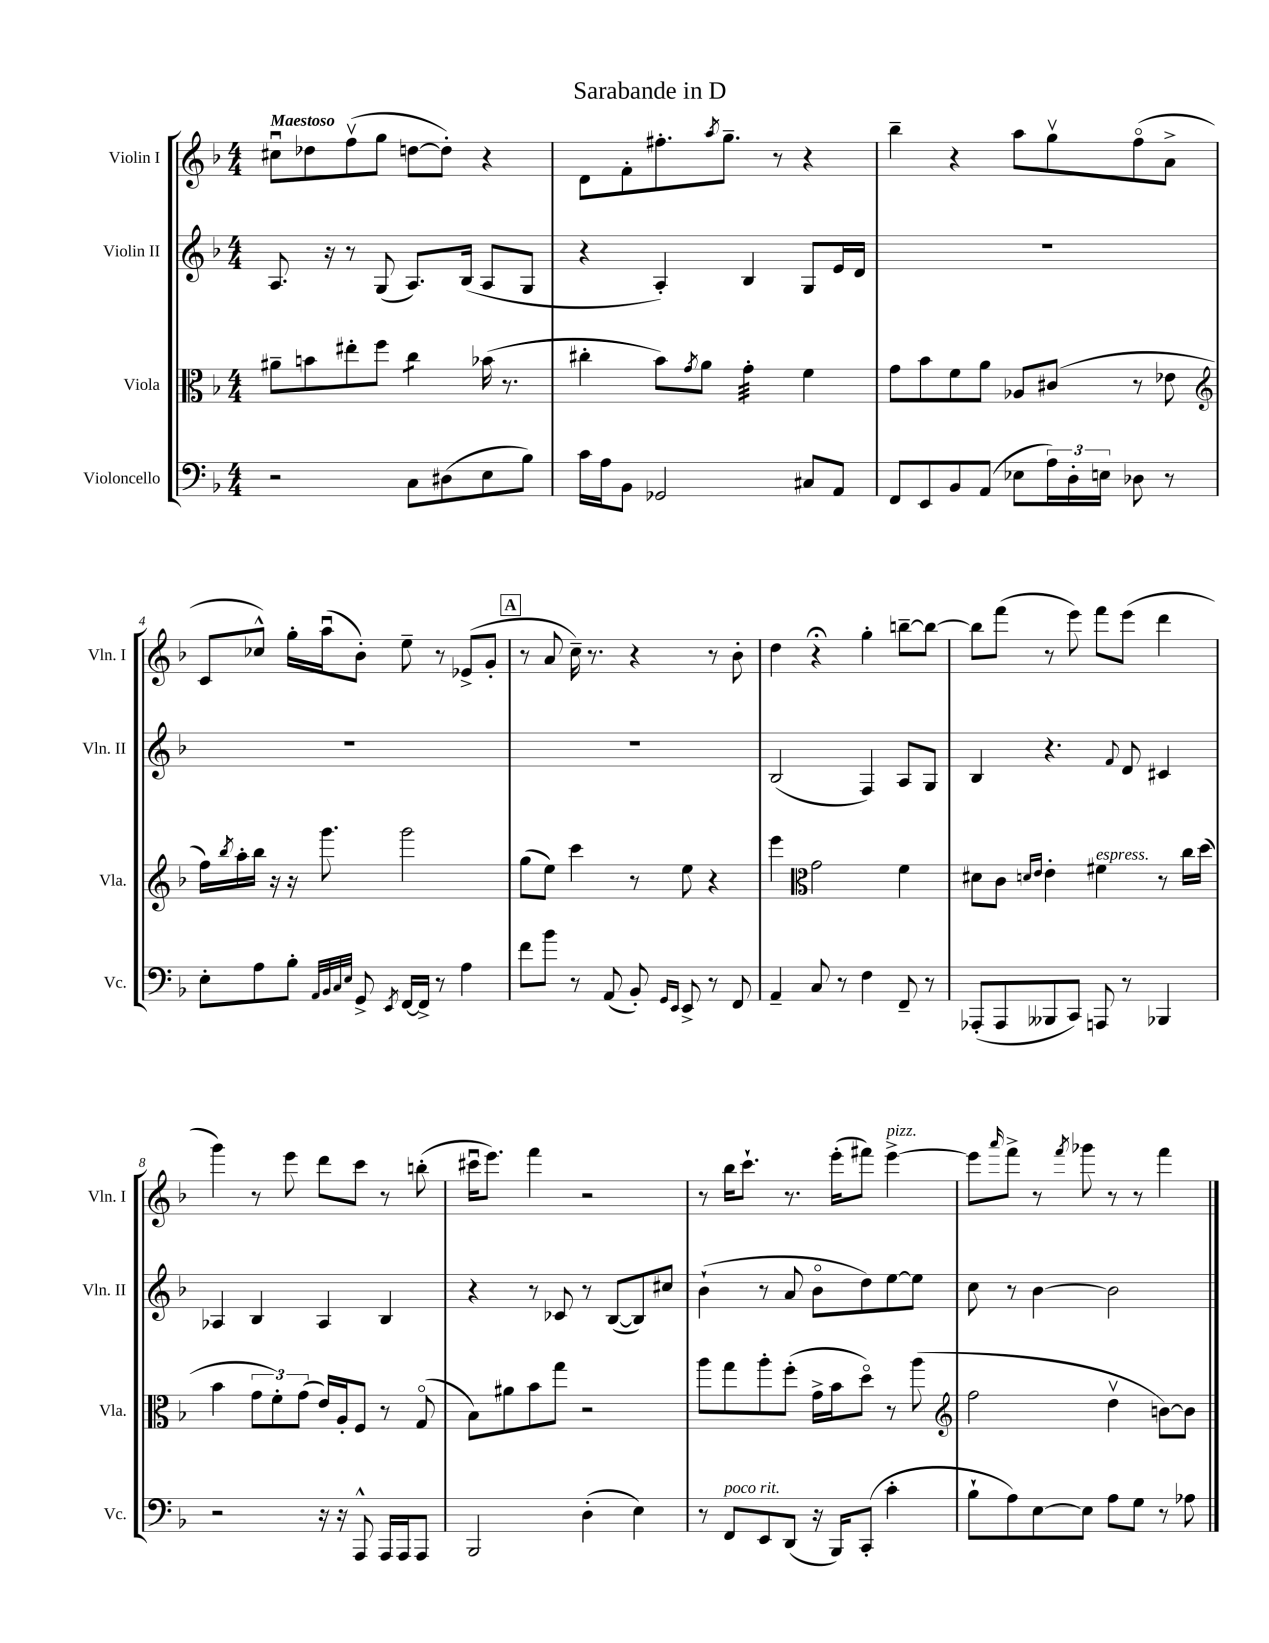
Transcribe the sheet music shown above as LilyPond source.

\header { title = "Sarabande in D" }
<<
\new StaffGroup <<
\new Staff = "s0" \with { instrumentName = "Violin I" shortInstrumentName = "Vln. I" } {
    \clef treble \key f \major \numericTimeSignature \time 4/4 \tempo "Maestoso"
    cis''8\downbow des''8 f''8\upbow( g''8 d''8~ d''8-.) r4 |
    d'8 f'8-. fis''8.-. \acciaccatura { a''8 } g''8.-- r8 r4 |
    bes''4-- r4 a''8 g''8\upbow f''8\flageolet( a'8-> |
    c'8 ces''8-^) g''16-. a''16\downbow( bes'8-.) e''8-- r8 ees'8->( g'8-. |
    \mark \markup { \box "A" } r8 a'8 c''16--) r8. r4 r8 bes'8-. |
    d''4 r4\fermata g''4-. b''8~-- b''8~ |
    b''8 f'''8( r8 e'''8) f'''8 e'''8( d'''4 |
    g'''4) r8 e'''8 d'''8 c'''8 r8 b''8-.( |
    cis'''16\downbow e'''8.) f'''4 r2 |
    r8 bes''16 c'''8.-! r8. e'''16-.( fis'''8) e'''4~->^\markup { \italic "pizz." } |
    e'''8 \grace { a'''16 } f'''8-> r8 \acciaccatura { f'''8 } ges'''8 r8 r8 f'''4 \bar "|." |
}
\new Staff = "s1" \with { instrumentName = "Violin II" shortInstrumentName = "Vln. II" } {
    \clef treble \key f \major \numericTimeSignature \time 4/4
    a8. r16 r8 g8( a8.) bes16( a8 g8 |
    r4 a4-.) bes4 g8 e'16 d'16 |
    R1 |
    R1 |
    \mark \markup { \box "A" } R1 |
    bes2( f4) a8 g8 |
    bes4 r4. \appoggiatura { f'8 } d'8 cis'4 |
    aes4 bes4 aes4 bes4 |
    r4 r8 ces'8 r8 bes8~( bes8) cis''8 |
    bes'4-!( r8 a'8 bes'8\flageolet d''8) e''8~ e''8 |
    c''8 r8 bes'4~ bes'2 \bar "|." |
}
\new Staff = "s2" \with { instrumentName = "Viola" shortInstrumentName = "Vla." } {
    \clef alto \key f \major \numericTimeSignature \time 4/4
    ais'8-- b'8 eis''8-. f''8 c''4:8 bes'16( r8. |
    cis''4-. bes'8) \acciaccatura { g'8 } a'8 g'4:32-. f'4 |
    g'8 bes'8 f'8 a'8 aes8 cis'8( r8 ees'8 |
    \clef treble f''16) \acciaccatura { bes''8 } a''16-. bes''16 r16 r16 g'''8. g'''2 |
    \mark \markup { \box "A" } g''8( e''8) c'''4 r8 e''8 r4 |
    e'''4 \clef alto g'2 f'4 |
    dis'8 c'8 \grace { d'16 e'16 } e'4-. fis'4^\markup { \italic "espress." } r8 c''16 d''16( |
    bes'4 \tuplet 3/2 { g'8 f'8-.) g'8( } e'16) a16-. f8 r8 g8\flageolet( |
    bes8) ais'8 bes'8 g''8 r2 |
    a''8 g''8 a''8-. f''8-.( g'16-> bes'16 d''8\flageolet) r8 a''8( |
    \clef treble f''2 d''4\upbow b'8~) b'8 \bar "|." |
}
\new Staff = "s3" \with { instrumentName = "Violoncello" shortInstrumentName = "Vc." } {
    \clef bass \key f \major \numericTimeSignature \time 4/4
    r2 c8 dis8( e8 bes8) |
    c'16 a16 bes,8 ges,2 cis8 a,8 |
    f,8 e,8 bes,8 a,8( ees8 \tuplet 3/2 { a16) d16-. e16 } des8 r8 |
    e8-. a8 bes8-. \grace { a,32 bes,32 c32 e32 } g,8-> \acciaccatura { e,8 } f,16~ f,16-> r8 a4 |
    \mark \markup { \box "A" } f'8 bes'8 r8 a,8( bes,8-.) \grace { g,16 e,16 } e,8-> r8 f,8 |
    a,4-- c8 r8 f4 f,8-- r8 |
    aes,,8-.( aes,,8 beses,,8 c,8) a,,8 r8 bes,,4 |
    r2 r16 r16 a,,8-^ a,,16 a,,16 a,,8 |
    bes,,2 d4-.( e4) |
    r8 f,8^\markup { \italic "poco rit." } e,8 d,8( r16 bes,,16) c,8-.( c'4-. |
    bes8-! a8) e8~ e8 a8 g8 r8 aes8 \bar "|." |
}
>>
>>
